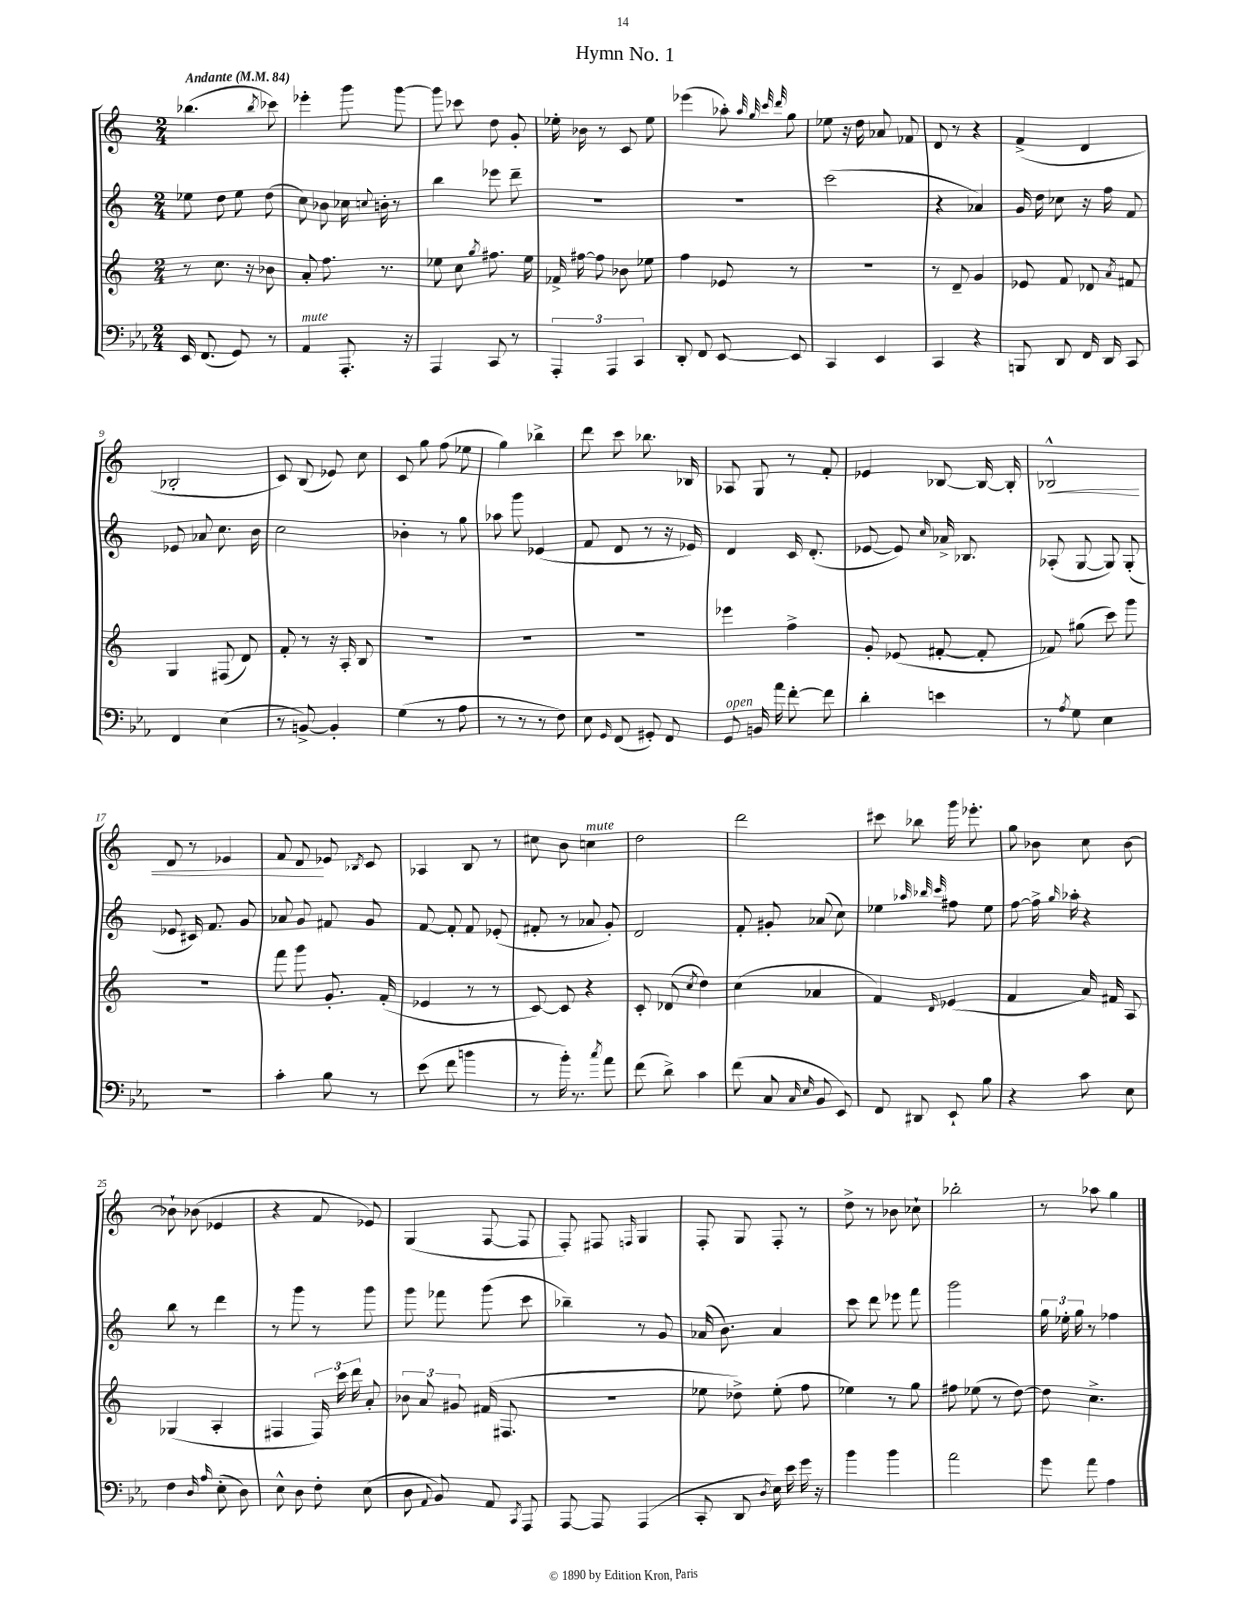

**kern	**kern	**kern	**kern
*staff4	*staff3	*staff2	*staff1
*clefF4	*clefG2	*clefG2	*clefG2
*k[b-e-a-]	*k[]	*k[]	*k[]
*M2/4	*M2/4	*M2/4	*M2/4
*MM84	*MM84	*MM84	*MM84
16EE-	8r	8ee-	(4.bb-
(8.FF	.	.	.
.	8.cc	8dd	.
8GG)	.	8ee-	.
.	16r	.	.
.	.	.	8qbb-
8r	8b-	(8dd	8ccc-)
=	=	=	=
4AA-	8a'	8cc)	4eee-'
.	8.ff	8b-	.
8.AAA-'	.	16cc-	8ggg
.	.	8qqcc	.
.	8.r	16b'	.
.	.	8r	[8ggg
16r	.	.	.
=	=	=	=
4AAA-	8ee-	4bb	8ggg]
.	8cc	.	8ccc-
.	8qgg	.	.
8CC	8.ff#	8eee-	8dd
8r	.	8ddd~	8g'
.	16ee-	.	.
=	=	=	=
6AAA-'	16f-^	2r	16ee-'
.	[16ff#	.	16b-
.	8ff#]	.	8r
6AAA-	.	.	.
.	8b-	.	8c
6CC	.	.	.
.	8ee-	.	8ee-
=	=	=	=
8DD'	4ff	2r	(4eee-
8FF	.	.	.
[8EE-	8e-	.	8aa-')
.	.	.	32qqaa-
.	.	.	32qqgg
.	.	.	32qqccc
.	.	.	32qqddd
8EE-]	8r	.	8gg
=	=	=	=
4CC	2r	(2ccc	8ee-
.	.	.	16r
.	.	.	16dd
4EE-	.	.	8a-
.	.	.	8f-
=	=	=	=
4CC	8r	4r	8d
.	8d~	.	8r
4r	4g	4a-)	4r
=	=	=	=
8BBB	8e-	16g	(4f^
.	.	16dd	.
8DD	8f	8cc-	.
16FF	8d-	16r	4d
16DD	.	16ff	.
.	8qa	.	.
8CC	8f#	8f	.
=	=	=	=
4FF	4G	8e-	2B-'
.	.	8a-	.
(4E-	(8F#	8.cc	.
.	8d)	.	.
.	.	16b	.
=	=	=	=
8r	8f'	2cc	8c)
[8BB^)	8r	.	(8B
4BB']	16r	.	8e-)
.	16A'	.	.
.	8B	.	8cc
=	=	=	=
(4G	2r	4b-'	8c
.	.	.	8gg
8r	.	8r	(8ff
8A-	.	8gg	8ee-
=	=	=	=
8r	2r	8aa-	4gg)
8r	.	8ggg	.
8r	.	(4e-	4bb-^
8F)	.	.	.
=	=	=	=
8E-	2r	8f	8ddd
16qqGG	.	.	.
(8FF	.	8d	8ccc
8GG#')	.	8r	8.bb-
8FF	.	16r	.
.	.	16e-)	16B-
=	=	=	=
8GG	4eee-	4d	8A-
16BB	.	.	8G
16a-	.	.	.
[8f'	4ff^	16c	8r
.	.	(8.d'	.
8f]	.	.	8f'
=	=	=	=
4d'	8g'	[8e-	4e-
.	(8e-	8e-])	.
.	.	16qqcc	.
4e	[8f#'	16a-^	[8B-
.	.	8.B-	.
.	8f#']	.	16B-_
.	.	.	16B-']
=	=	=	=
8r	8f-)	(8A-'	2B-^^
8qA-	.	.	.
8G	(8gg#	[8G	.
4E-	8ccc)	8G])	.
.	8ggg	(8G'	.
=	=	=	=
2r	2r	8e-	8d
.	.	16c#)	8r
.	.	8.f	.
.	.	.	4e-
.	.	8g	.
=	=	=	=
4c'	8fff	8a-	8f
.	8ggg	8g	8d
8B-	8.g'	8f#	8e-
.	.	.	8qB-
8r	.	8g	8c
.	(16f'	.	.
=	=	=	=
(8e-	4e-	[8f	4A-
8f	.	8f']	.
4b	8r	8f	8B
.	8r	(8e-'	8r
=	=	=	=
8r	[8c)	8f#'	8cc#
16b-')	8c]	8r	8b
8.r	.	.	.
.	4r	8a-	4cc
8qcc	.	.	.
8a-	.	8g')	.
=	=	=	=
(8f	8c'	2d	2dd
8d^)	(8d-	.	.
.	8qcc	.	.
4c	4dd)	.	.
=	=	=	=
(8f	(4cc	8f'	2ddd
8C	.	8g#'	.
16qqC	.	.	.
16qqE-	.	.	.
8BB-	4a-	(8a-	.
8EE-)	.	8cc)	.
=	=	=	=
8FF	4f)	4ee-	8ccc#
8DD#	.	.	8bb-
.	.	32qqaa-	.
.	.	32qqbb-	.
.	16qqd	32qqccc	.
8EE-`	(4e-	8ff#	16ggg
.	.	.	8.eee-'
8B-	.	8ee-	.
=	=	=	=
4r	4f	[8ff	8gg
.	.	16ff^]	8b-
.	.	16qqgg	.
.	.	16aa-'	.
8c	16a)	4r	8cc
.	16f#	.	.
8E-	8A	.	[8b-
=	=	=	=
4F	(4G-	8bb	8b-`]
.	.	8r	(8b-
16qqD	.	.	.
16qqA-	.	.	.
(8E-'	4A'	4ddd	4e-
8D)	.	.	.
=	=	=	=
8E-^^	4F#	8r	4r
8D	.	8ggg	.
8F'	24F#)	8r	8f
.	24ccc	.	.
.	24ddd	.	.
(8E-	8a'	8ggg	8e-)
=	=	=	=
8D	12b-	8ggg	(4G
.	12a	.	.
8qqAA-	.	.	.
8BB-)	.	8fff-	.
.	12g#	.	.
8AA-	(16f#	(8ggg	[8F
.	8.F#	.	.
8qCC	.	.	.
8AAA-	.	8ccc	8F]
=	=	=	=
[8AAA-	2r	4bb-~)	8F')
8AAA-]	.	.	8F#
.	.	.	16qqF
(4AAA-	.	8r	4G
.	.	8g	.
=	=	=	=
8CC'	8ee-	(16a-	8F'
.	.	8.b)	.
8DD	8dd-^)	.	8G
8qD	.	.	.
16E-)	(8ee-'	4a-	8F'
16e-	.	.	.
16g	8ff	.	8r
16r	.	.	.
=	=	=	=
4b-	4ee-)	8ccc	8dd^
.	.	8ddd	8r
4b-	8r	8eee-	8b-
.	8gg	8fff	8cc-`
=	=	=	=
2a-	8ff#	2ggg	2bb-'
.	(8ee-	.	.
.	8r	.	.
.	[8dd)	.	.
=	=	=	=
8g	8dd]	24gg	8r
.	.	24ee-'	.
.	.	24gg	.
8a-	4.cc^	8r	8aa-
4A-	.	4ff-	4gg
==	==	==	==
*-	*-	*-	*-
